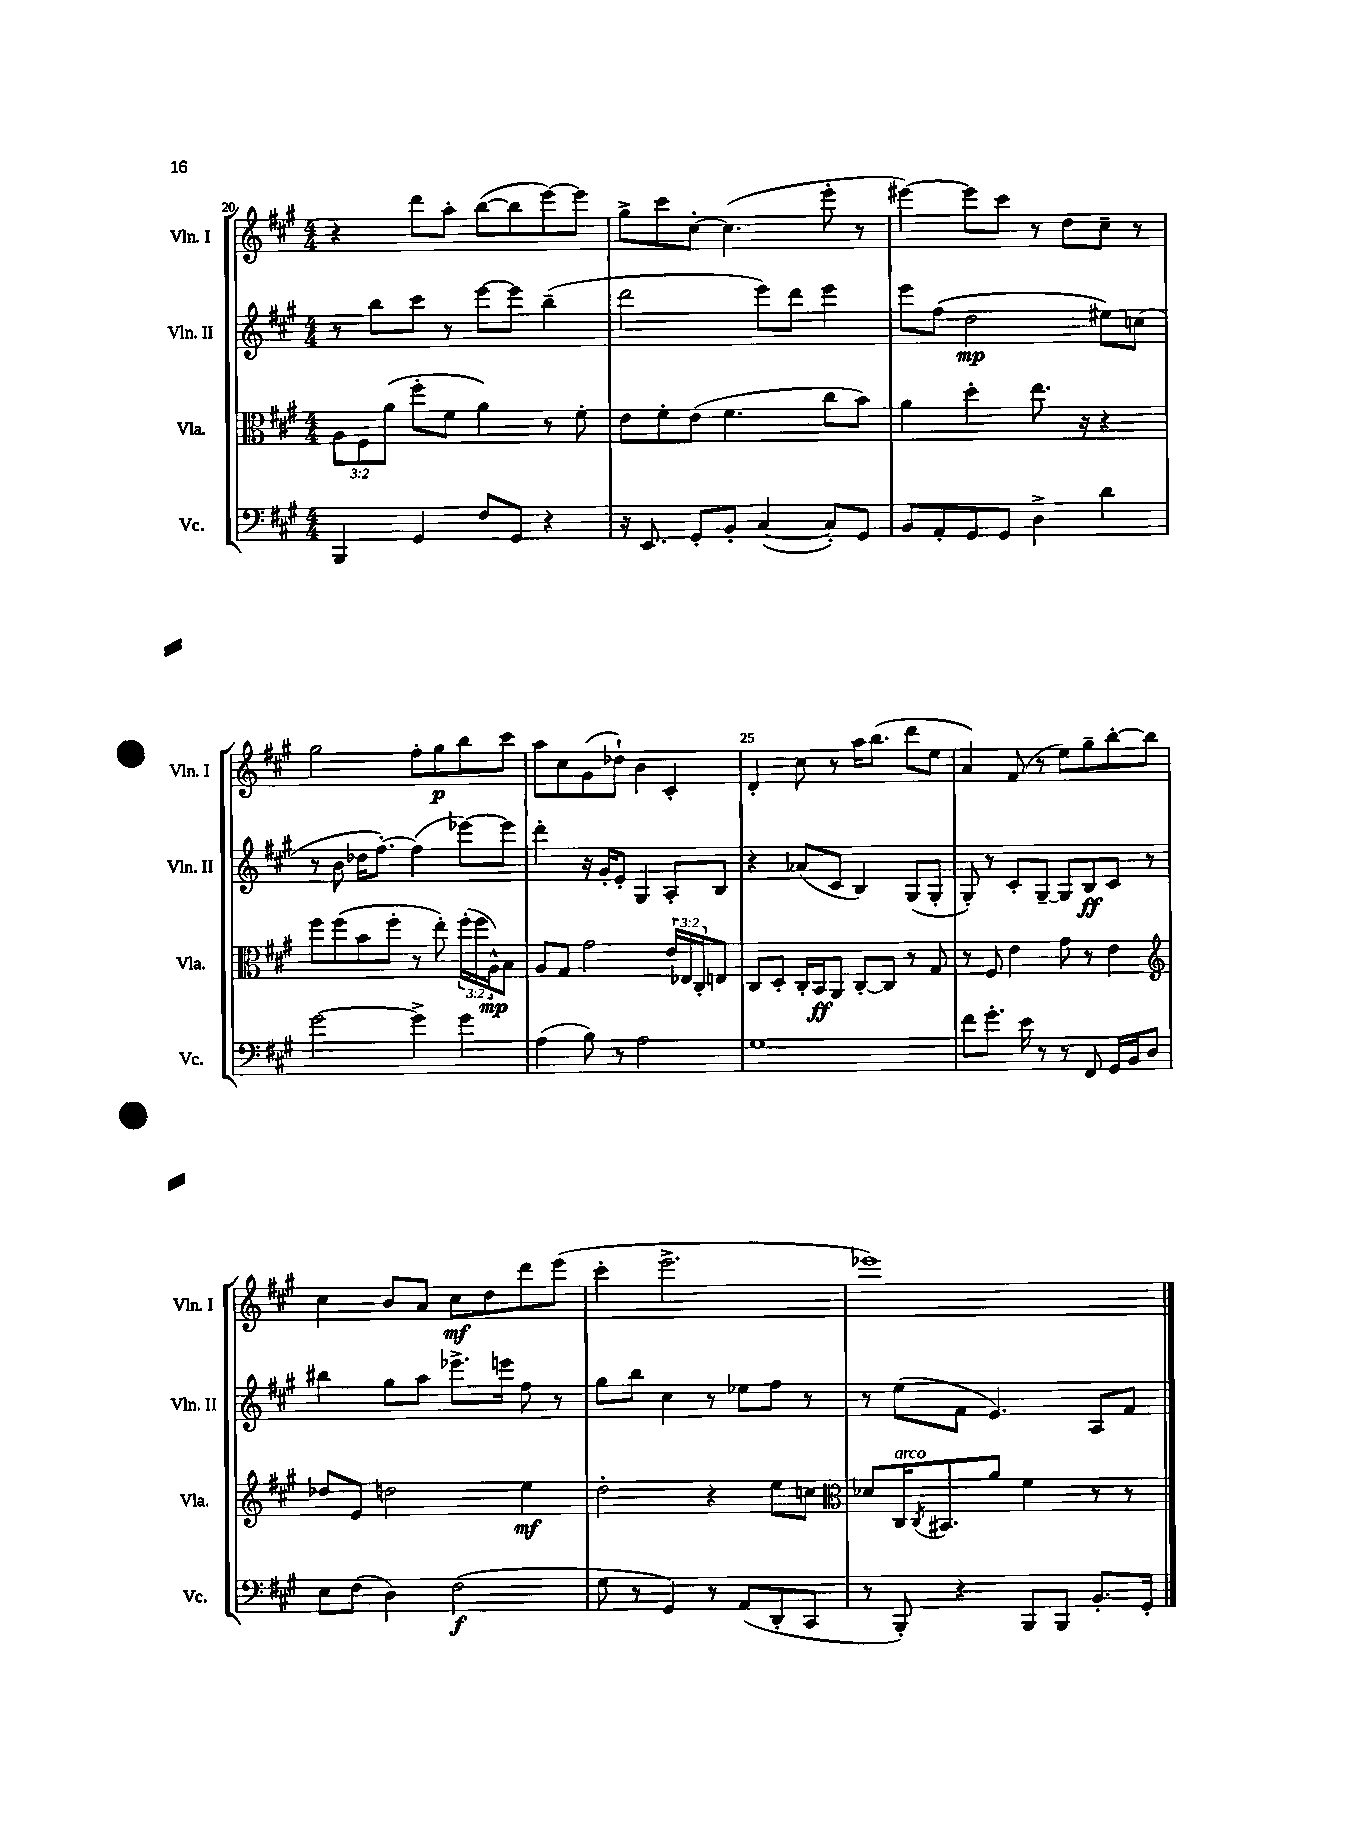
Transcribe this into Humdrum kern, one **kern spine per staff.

**kern	**kern	**kern	**kern
*staff4	*staff3	*staff2	*staff1
*clefF4	*clefC3	*clefG2	*clefG2
*k[f#c#g#]	*k[f#c#g#]	*k[f#c#g#]	*k[f#c#g#]
*M4/4	*M4/4	*M4/4	*M4/4
4BBB/	12A\L	8r	4r
.	12F#\	.	.
.	.	8bb\L	.
.	(12a\J	.	.
4GG#/	8ff#'\L	8ccc#\J	8ddd\L
.	8f#\J	8r	8aa'\J
8F#/L	4a\)	[8eee\L	([8bb\L
8GG#/J	.	8eee\]J	8bb\]
4r	8r	(4bb~\	[8eee\)
.	8f#'\	.	8eee\]J
=	=	=	=
16r	8e\L	2ddd\	8gg#^\L
8.EE/	.	.	.
.	8f#'\	.	8ccc#\
8GG#'/L	(8e\J	.	[8cc#'\J
8BB'/J	4.f#\	.	(4.cc#\]
([4C#/	.	8eee\L)	.
.	.	8ddd\J	.
8C#'/]L)	8cc#\L	4eee\	8eee'\
8GG#/J	8b\J)	.	8r
=	=	=	=
8BB/L	4a\	8eee\L	[4eee#\)
8AA'/	.	(8ff#\J	.
8GG#/	4dd'\	2dd\	8eee#\]L
8GG#/J	.	.	8ccc#\J
4D^\	8.ee\	.	8r
.	.	.	8dd\L
.	16r	.	.
4d\	4r	8ee#\L)	8cc#~\J
.	.	(8cc\J	8r
=	=	=	=
[2g#\	8ff#\L	8r	2gg#\
.	(8ff#\	8b\	.
.	8b\	16dd-\LK	.
.	.	[8.ff#'\J)	.
.	8ff#'\J	.	.
4g#^\]	8r	(4ff#\]	8ff#'\L
.	8ee'\)	.	8gg#\
4g#\	(24ff#'\LL	[8eee-\L)	8bb\
.	24ff#\	.	.
.	24A^^\J)	.	.
.	8B\J	8eee-\]J	8ccc#\J
=	=	=	=
(4A\	8A/L	4ddd'\	8aa\L
.	8G#/J	.	8cc#\
8B\)	2g#\	16r	(8g#\
.	.	16g#'/LK	.
8r	.	8e'/J	8dd-`\J)
2A\	.	4G#/	4b\
.	24e/LL	8A'/L	4c#'/
.	24E-/	.	.
.	24C#'/J	.	.
.	8E/J	8B/J	.
=	=	=	=
1G#	8C#/L	4r	4d'/
.	8D'/J	.	.
.	16C#'/LL	(8a-/L	8cc#\
.	16BB/J	.	.
.	8AA/J	8c#/J	8r
.	[8C#'/L	4B/)	16aa\LK
.	.	.	(8.bb\J
.	8C#/]J	.	.
.	8r	(8G#/L	8ddd\L
.	8G#/	8G#'/J	8ee\J
=	=	=	=
8f#\L	8r	8G#'/)	4a/)
8.g#'\J	8F#/	8r	.
.	4e\	8c#'/L	(8f#/
16e\	.	.	.
8r	.	[8G#~/J	8r
8r	8g#\	8G#/]L	8ee\L)
8FF#/	8r	8B/	8gg#~\
16GG#/LL	4e\	8c#/J	[8bb'\
16BB/J	.	.	.
8D/J	.	8r	8bb\]J
=	=	=	=
*	*clefG2	*	*
8E\L	8dd-/L	4bb#\	4cc#\
(8F#\J	8e/J	.	.
4D\)	2dd\	8gg#\L	8b/L
.	.	8aa\J	8a/J
(2F#\	.	8.eee-^\L	8cc#\L
.	.	.	8dd\
.	.	16eee\Jk	.
.	4ee\	8ff#\	8ddd\
.	.	8r	(8eee\J
=	=	=	=
8G#\	2dd'\	8gg#\L	4ccc#'\
8r	.	8bb\J	.
4GG#/)	.	4cc#\	2.eee^\
8r	4r	8r	.
(8AA/L	.	8ee-\L	.
8DD'/	8ee\L	8ff#\J	.
8CC#/J	8cc\J	8r	.
=	=	=	=
*	*clefC3	*	*
8r	8d-/L	8r	1eee-)
8BBB'/)	16C#/K	(8ee\L	.
.	8qC#/	.	.
.	8.BB#/	.	.
4r	.	8f#\J	.
.	8a/J	4.e/)	.
8BBB/L	4f#\	.	.
8BBB/J	.	.	.
8.BB'/L	8r	8A/L	.
.	8r	8f#/J	.
16GG#'/Jk	.	.	.
==	==	==	==
*-	*-	*-	*-
